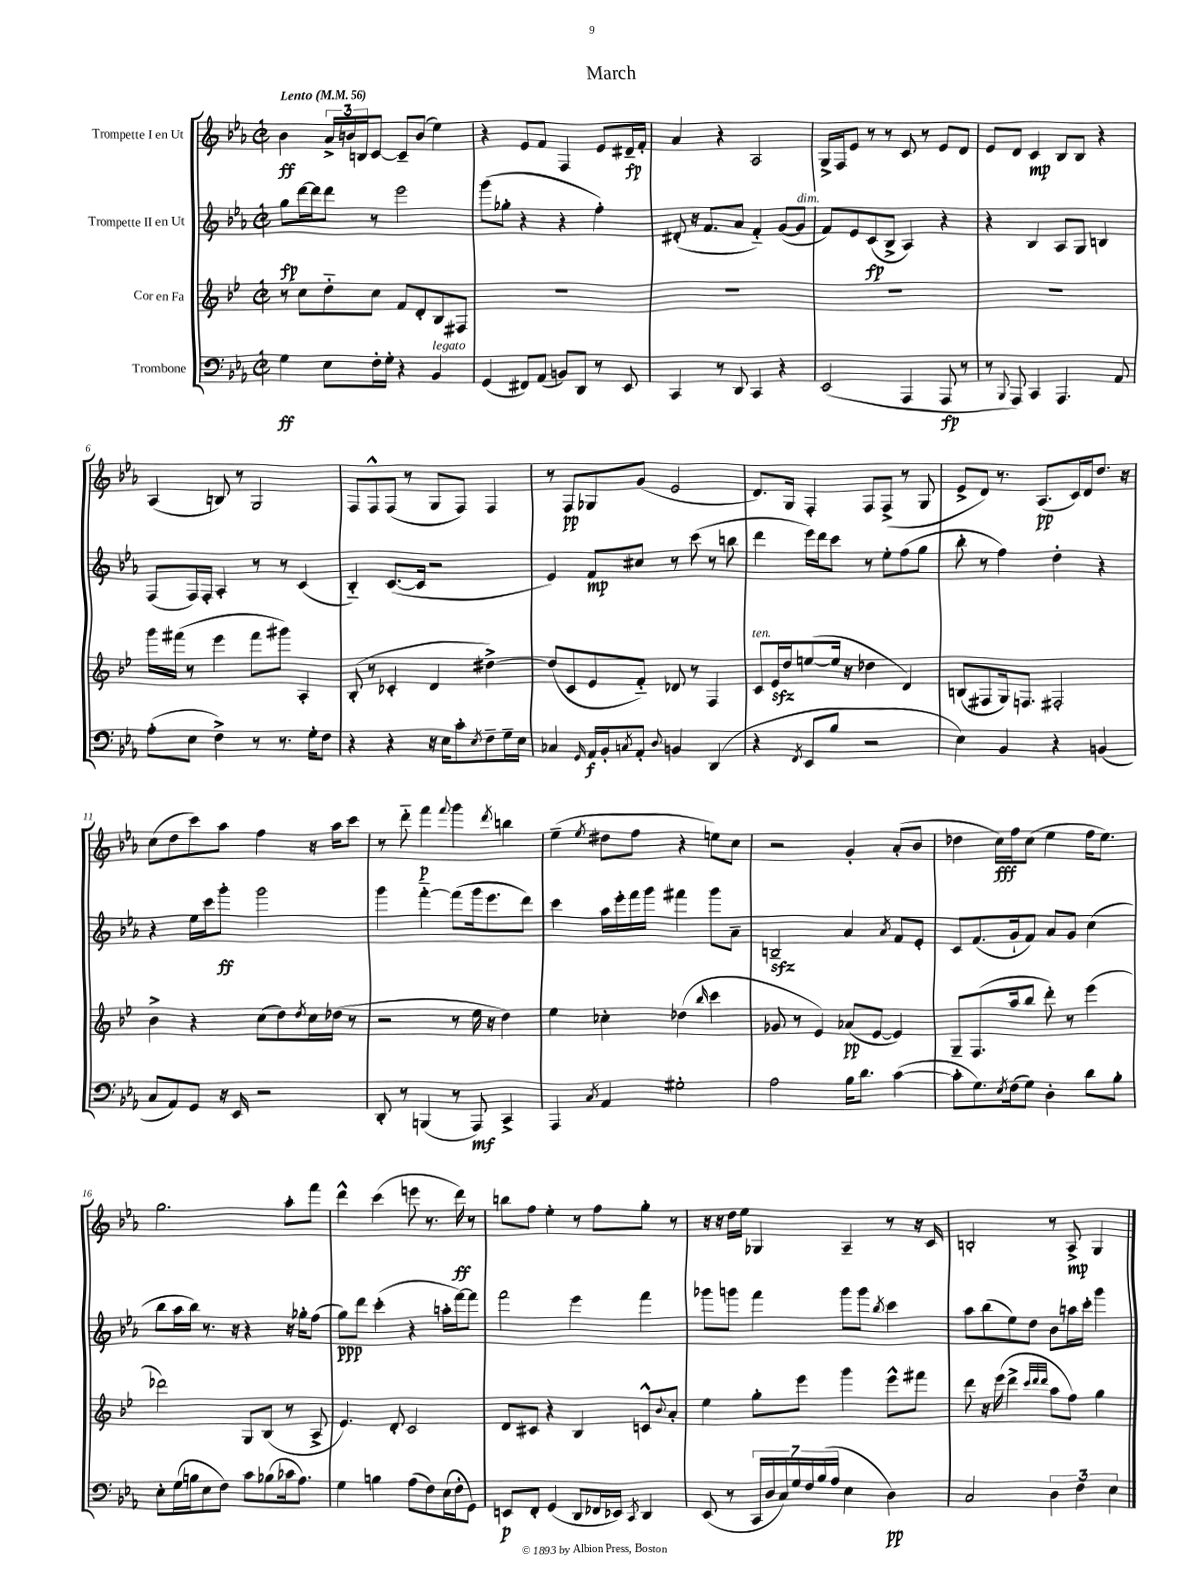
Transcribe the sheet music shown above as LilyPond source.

\header { title = "March" }
<<
\new StaffGroup <<
\new Staff = "s0" \with { instrumentName = "Trompette I en Ut" } {
    \clef treble \key ees \major \defaultTimeSignature \time 2/2 \tempo "Lento" 4 = 56
    bes'4\ff \tuplet 3/2 { aes'16-> b'16 b16 } c'8~ c'8-- b'8( ees''4) |
    r4 ees'8 f'8 f4 ees'8 dis'16--\fp f'16-. |
    aes'4 r4 aes2 |
    g16-> f16 ees'8 r8 r8 c'8 r8 ees'8 d'8 |
    ees'8 d'8 c'4\mp bes8 bes8 r4 |
    aes4( b8) r8 g2 |
    f8 f8-^ f8( r8 g8 f8) f4 |
    r8 f8\pp ges8 g'8( ees'2 |
    d'8.) g16 f4-. f8 f8->( r8 g8 |
    ees'8-> d'8) r8. aes8.\pp( c'16) d'16 d''8. r16 |
    c''8( d''8 c'''8) aes''8 f''4 r16 aes''16 c'''8 |
    r8 d'''8-_ f'''4\p \appoggiatura { f'''8 } g'''4 \acciaccatura { d'''8 } b''4 |
    ees''4--( \acciaccatura { ees''8 } dis''8 f''8 r4 e''8) c''8 |
    r2 g'4-. aes'8-.( bes'8 |
    des''4 c''16\fff) f''16 c''8( ees''4 f''16 ees''8.) |
    g''2. aes''8-. f'''8 |
    d'''4-^ c'''4( e'''8 r8. d'''16\ff) r8 |
    b''8 f''8 ees''4-. r8 f''8 g''8-. r8 |
    r16 r16 d''16 ees''16 ges4 aes4-- r8 r16 c'16 |
    b2-. r8 aes8->\mp g4 \bar "|." |
}
\new Staff = "s1" \with { instrumentName = "Trompette II en Ut" } {
    \clef treble \key ees \major \defaultTimeSignature \time 2/2
    g''8\fp d'''16~ d'''16 d'''8 r8 ees'''2 |
    g'''8( ges''8-. r4 r4 f''4-.) |
    dis'8-.( r16 f'8. aes'8 f'4-_) g'8~( g'8^\markup { \italic "dim." } |
    f'8) ees'8 c'8\fp( bes8-> aes4) r4 |
    r4 bes4 aes8 g8 b4 |
    f8( f16) f16-. aes4-. r8 r8 c'4( |
    bes4-_) c'8.~( c'16 r2 |
    ees'4) f'8\mp cis''8 r8 c'''8( r8 b''8 |
    d'''4 ees'''16) d'''16 c'''8 r8 ees''8-. f''8( g''8 |
    bes''8-. r8 f''4) d''4-. r4 |
    r4 ees''16 c'''16 g'''8-.\ff g'''2 |
    g'''4 f'''4~-_ f'''8( g'''16 ees'''8. d'''8) |
    c'''4 aes''16 ees'''16-. f'''16 g'''16 fis'''4 g'''8 aes'8-- |
    b2--\sfz aes'4 \acciaccatura { aes'8 } f'8 ees'8-. |
    c'8 f'8.( g'16-! f'8) aes'8 g'8 c''4( |
    bes''8 aes''16 bes''16) r8. r16 r4 r16 ges''16-. f''8( |
    g''8\ppp) d'''8 c'''4-.( r4 a''16-. f'''16~) f'''8 |
    f'''2 ees'''4 f'''4 |
    ges'''8 g'''8 f'''4 g'''8 g'''8 \acciaccatura { bes''8 } c'''4 |
    aes''8 bes''8( ees''8) d''8 bes'8 a''16 c'''16-. g'''4 \bar "|." |
}
\new Staff = "s2" \with { instrumentName = "Cor en Fa" } {
    \clef treble \key bes \major \defaultTimeSignature \time 2/2
    r8 c''8 d''8-_ c''8 f'8 d'8-. bes8 fis8 |
    R1 |
    R1 |
    R1 |
    R1 |
    g'''16 fis'''16( r8 ees'''4 fis'''8 gis'''8) a4-. |
    bes8-.( r8 ces'4-. d'4 dis''4~->) |
    dis''8( c'8 ees'8 f'8-_) des'8 r8 f4 |
    c'8^\markup { \italic "ten." } ees'16\sfz d''16 e''8~( e''16 r16 des''4 d'4) |
    b8( fis8 g16) f8. fis2-. |
    bes'4-> r4 c''8( d''8) \acciaccatura { d''8 } c''16 des''16( r8 |
    r2 r8 ees''16 r16 d''4) |
    ees''4 ces''4-. des''4( \grace { bes''16 } c'''4 |
    ges'8 r8 ees'4) aes'8\pp( ees'8~ ees'4) |
    g8-- f8.( a''16 bes''8 d'''8-.) r8 ees'''4( |
    des'''2) g8 bes8( r8 a8-> |
    ees'4.) d'8-. c'2 |
    d'8 cis'8 r4 bes4 c'8-^ \appoggiatura { bes'8 } a'8-. |
    ees''4 g''8-. ees'''8 g'''4 ees'''8-^ fis'''8 |
    d'''8 r16 ees'''16( d'''4-> \grace { c'''32 d'''32 d'''32 } a''8 f''8) g''4 \bar "|." |
}
\new Staff = "s3" \with { instrumentName = "Trombone" } {
    \clef bass \key ees \major \defaultTimeSignature \time 2/2
    g4\ff ees8 f16-. g16-. r4 bes,4^\markup { \italic "legato" } |
    g,4( fis,8) aes,8( b,8) d,8 r8 ees,8 |
    c,4 r8 d,8 c,4 r4 |
    ees,2( aes,,4 aes,,8\fp r8 |
    r8 \appoggiatura { bes,,8 } aes,,8) c,4 aes,,4. aes,8 |
    aes8-.( ees8 f4->) r8 r8. g16-. f8 |
    r4 r4 r16 ees16 c'8-. \acciaccatura { ees8 } f8-- g16-- ees16 |
    ces4 \grace { g,16 } aes,16\f bes,16-. \acciaccatura { c8 } aes,8-. \appoggiatura { d8 } b,4 d,4( |
    r4 \acciaccatura { f,8 } ees,8 bes8 r2 |
    ees4) bes,4 r4 b,4( |
    c8 aes,8) g,8 r16 ees,16 r2 |
    d,8-. r8 b,,4( r8 aes,,8\mf) c,4-> |
    aes,,4 \acciaccatura { c8 } aes,4 gis2-. |
    aes2 bes16 d'8. c'4~( |
    c'8-. g8.) \acciaccatura { ees8 } f16( g8) d4-. d'8 bes8-. |
    ees8-. g16( b16 ees8 f8) c'8 bes8( ces'16 aes8.) |
    g4 b4 aes8( f8) ees16( f16-. g,8) |
    e,8\p f,8-. g,4( d,8 fes,16 ees,16) \acciaccatura { c,8 } d,4 |
    ees,8( r8 \tuplet 7/4 { c,16 d16 c16) g16 f16 bes16( aes16 } ees4 d4\pp) |
    c2 \tuplet 3/2 { d4 f4 ees4 } \bar "|." |
}
>>
>>
